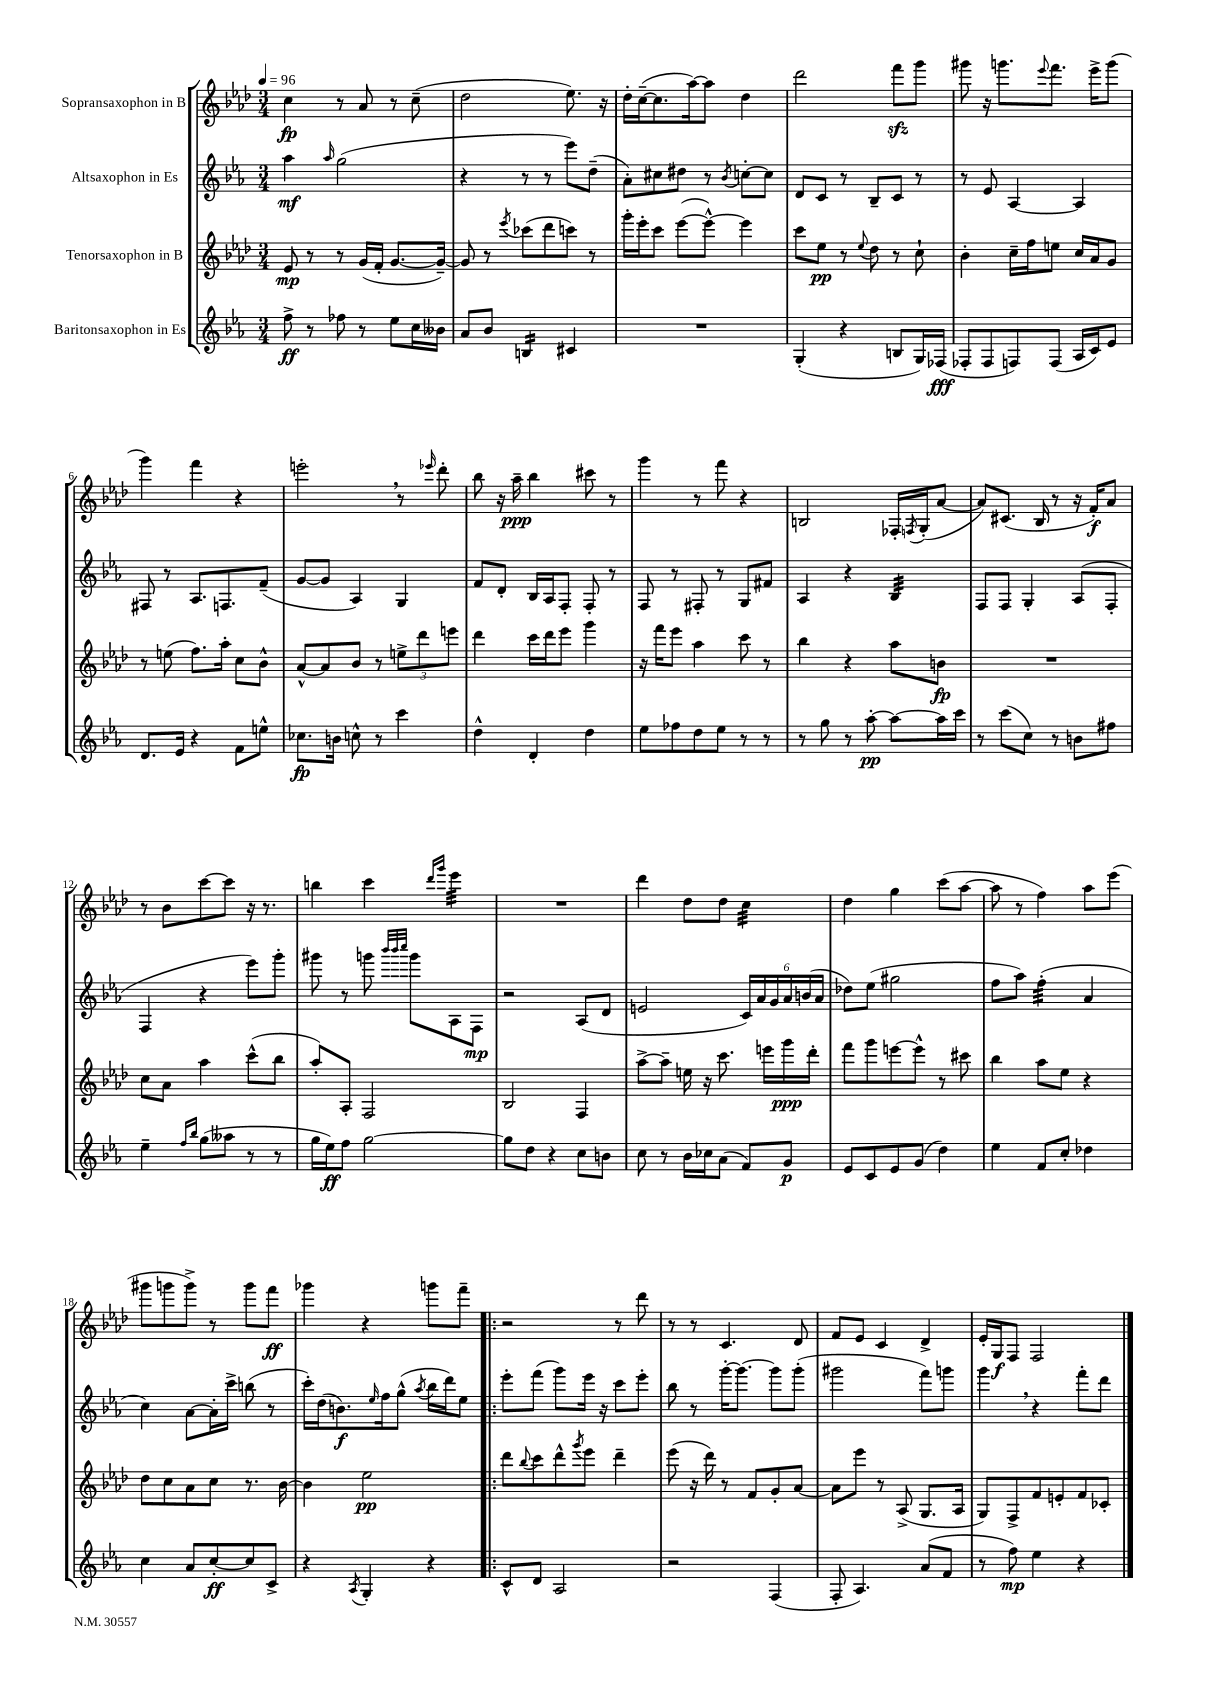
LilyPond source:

<<
\new StaffGroup <<
\new Staff = "s0" \with { instrumentName = "Sopransaxophon in B" } {
    \clef treble \key aes \major \numericTimeSignature \time 3/4 \tempo 4 = 96
    c''4\fp r8 aes'8 r8 c''8--( |
    des''2 ees''8.) r16 |
    des''16-. c''16~--( c''8. aes''16~) aes''8 des''4 |
    des'''2 f'''8\sfz g'''8 |
    gis'''8 r16 g'''8. \appoggiatura { ees'''8 } f'''8. ees'''16-> g'''8( |
    g'''4) f'''4 r4 |
    e'''2-. \breathe r8 \grace { ees'''16 } des'''8-. |
    bes''8 r16 aes''16--\ppp bes''4 cis'''8 r8 |
    g'''4 r8 f'''8 r4 |
    b2 fes16-. \acciaccatura { f8 } g16-.( aes'8~ |
    aes'8) cis'8.( bes16 r8 r16 f'16-.\f) aes'8 |
    r8 bes'8 c'''8~ c'''8 r16 r8. |
    b''4 c'''4 \grace { des'''16 g'''16 } ees'''4:32 |
    R2. |
    des'''4 des''8 des''8 c''4:32 |
    des''4 g''4 c'''8( aes''8~ |
    aes''8 r8 f''4) aes''8 ees'''8( |
    gis'''8 g'''8 g'''8->) r8 g'''8 f'''8\ff |
    ges'''4 r4 g'''8 f'''8-- |
    \bar ".|:" r2 r8 des'''8 |
    r8 r8 c'4. des'8 |
    f'8 ees'8 c'4 des'4-> |
    ees'16-. g16\f f8 f2 \bar "|." |
}
\new Staff = "s1" \with { instrumentName = "Altsaxophon in Es" } {
    \clef treble \key ees \major \numericTimeSignature \time 3/4
    aes''4\mf \grace { aes''16 } g''2( |
    r4 r8 r8 ees'''8) d''8--( |
    aes'8-.) cis''8 dis''8 r8 \acciaccatura { bes'8 } c''8~-. c''8 |
    d'8 c'8 r8 bes8-- c'8 r8 |
    r8 ees'8 aes4~ aes4 |
    fis8 r8 aes8. f8. f'8--( |
    g'8~ g'8 aes4) g4 |
    f'8 d'8-. bes16 aes16 f8-. f8-. r8 |
    f8 r8 fis8-. r8 g8 fis'8 |
    aes4 r4 bes4:32 |
    f8 f8 g4-. aes8( f8-. |
    f4 r4 ees'''8) g'''8-. |
    gis'''8 r8 g'''8 \grace { bes'''32 bes'''32 c''''32 } g'''8 aes8 f8\mp |
    r2 aes8( d'8 |
    e'2 \tuplet 6/4 { c'16) aes'16 g'16 aes'16 b'16( aes'16 } |
    des''8) ees''8( gis''2 |
    f''8 aes''8) f''4:32-.( aes'4 |
    c''4) aes'8~ aes'16-. c'''16-> b''8( r8 |
    c'''16-.) d''16( b'8.\f) \grace { ees''16 } f''16 g''8-^( \acciaccatura { aes''8 } bes''16 d'''16) ees''8 |
    \bar ".|:" ees'''8-. f'''8( g'''8) ees'''16 r16 c'''8 ees'''8-. |
    bes''8 r8 g'''16~-. g'''8.~ g'''8 g'''8-.( |
    gis'''2 f'''8) g'''8 |
    g'''4 \breathe r4 f'''8-. d'''8 \bar "|." |
}
\new Staff = "s2" \with { instrumentName = "Tenorsaxophon in B" } {
    \clef treble \key aes \major \numericTimeSignature \time 3/4
    ees'8\mp r8 r8 g'16( f'16-. g'8.~ g'16~--) |
    g'8 r8 \acciaccatura { ees'''8 } ces'''8( des'''8 c'''8) r8 |
    g'''16-. ees'''16-. c'''8 ees'''8~( ees'''8~-^) ees'''4 |
    c'''8 ees''8\pp r8 \appoggiatura { ees''8 } des''8 r8 c''8-! |
    bes'4-. c''16-- f''16 e''8 c''16 aes'16 g'8 |
    r8 e''8( f''8.) aes''16-. c''8 bes'8-^ |
    aes'8~-^ aes'8 bes'8 r8 \tuplet 3/2 { e''8-> des'''8 e'''8 } |
    des'''4 c'''16 des'''16 ees'''8 g'''4 |
    r16 f'''16 ees'''8 aes''4 c'''8 r8 |
    bes''4 r4 aes''8 b'8\fp |
    R2. |
    c''8 aes'8 aes''4 c'''8-^( bes''8 |
    aes''8-.) aes8-. f2 |
    bes2 f4 |
    aes''8~-> aes''8-- e''16 r16 c'''8. e'''16 g'''16\ppp des'''16-. |
    f'''8 g'''8 e'''8~ e'''8-^ r8 cis'''8 |
    bes''4 aes''8 ees''8 r4 |
    des''8 c''8 aes'8 c''8 r8. bes'16~ |
    bes'4 ees''2\pp |
    \bar ".|:" des'''8 \appoggiatura { bes''8 } c'''8 des'''8-^ \acciaccatura { g'''8 } ees'''8 des'''4-- |
    ees'''8( r16 des'''16) r8 f'8 g'8-. aes'8~ |
    aes'8 ees'''8 r8 aes8->( g8. aes16 |
    g8) f8-> f'8 e'8-. f'8 ces'8-. \bar "|." |
}
\new Staff = "s3" \with { instrumentName = "Baritonsaxophon in Es" } {
    \clef treble \key ees \major \numericTimeSignature \time 3/4
    f''8->\ff r8 fes''8 r8 ees''8 c''16 beses'16 |
    aes'8 bes'8 b4:16 cis'4 |
    R2. |
    g4-.( r4 b8 g16) fes16\fff( |
    fes8-. fes8 f8) f8( aes16 c'16) ees'8 |
    d'8. ees'16 r4 f'8 e''8-^ |
    ces''8.\fp b'16 c''8-^ r8 c'''4 |
    d''4-^ d'4-. d''4 |
    ees''8 fes''8 d''8 ees''8 r8 r8 |
    r8 g''8 r8 aes''8~-.\pp aes''8~ aes''16 c'''16 |
    r8 c'''8( c''8) r8 b'8 fis''8 |
    ees''4-- \grace { f''16 bes''16 } g''8( aeses''8 r8 r8 |
    g''16 ees''16\ff) f''8 g''2~ |
    g''8 d''8 r4 c''8 b'8 |
    c''8 r8 bes'16 ces''16 aes'8( f'8) g'8\p |
    ees'8 c'8 ees'8 g'8( d''4) |
    ees''4 f'8 c''8-. des''4 |
    c''4 aes'8 c''8~-.\ff c''8 c'8-> |
    r4 \acciaccatura { aes8 } g4-. r4 |
    \bar ".|:" c'8-^ d'8 aes2 |
    r2 f4( |
    f8-. aes4.) aes'8( f'8 |
    r8 f''8\mp) ees''4 r4 \bar "|." |
}
>>
>>
